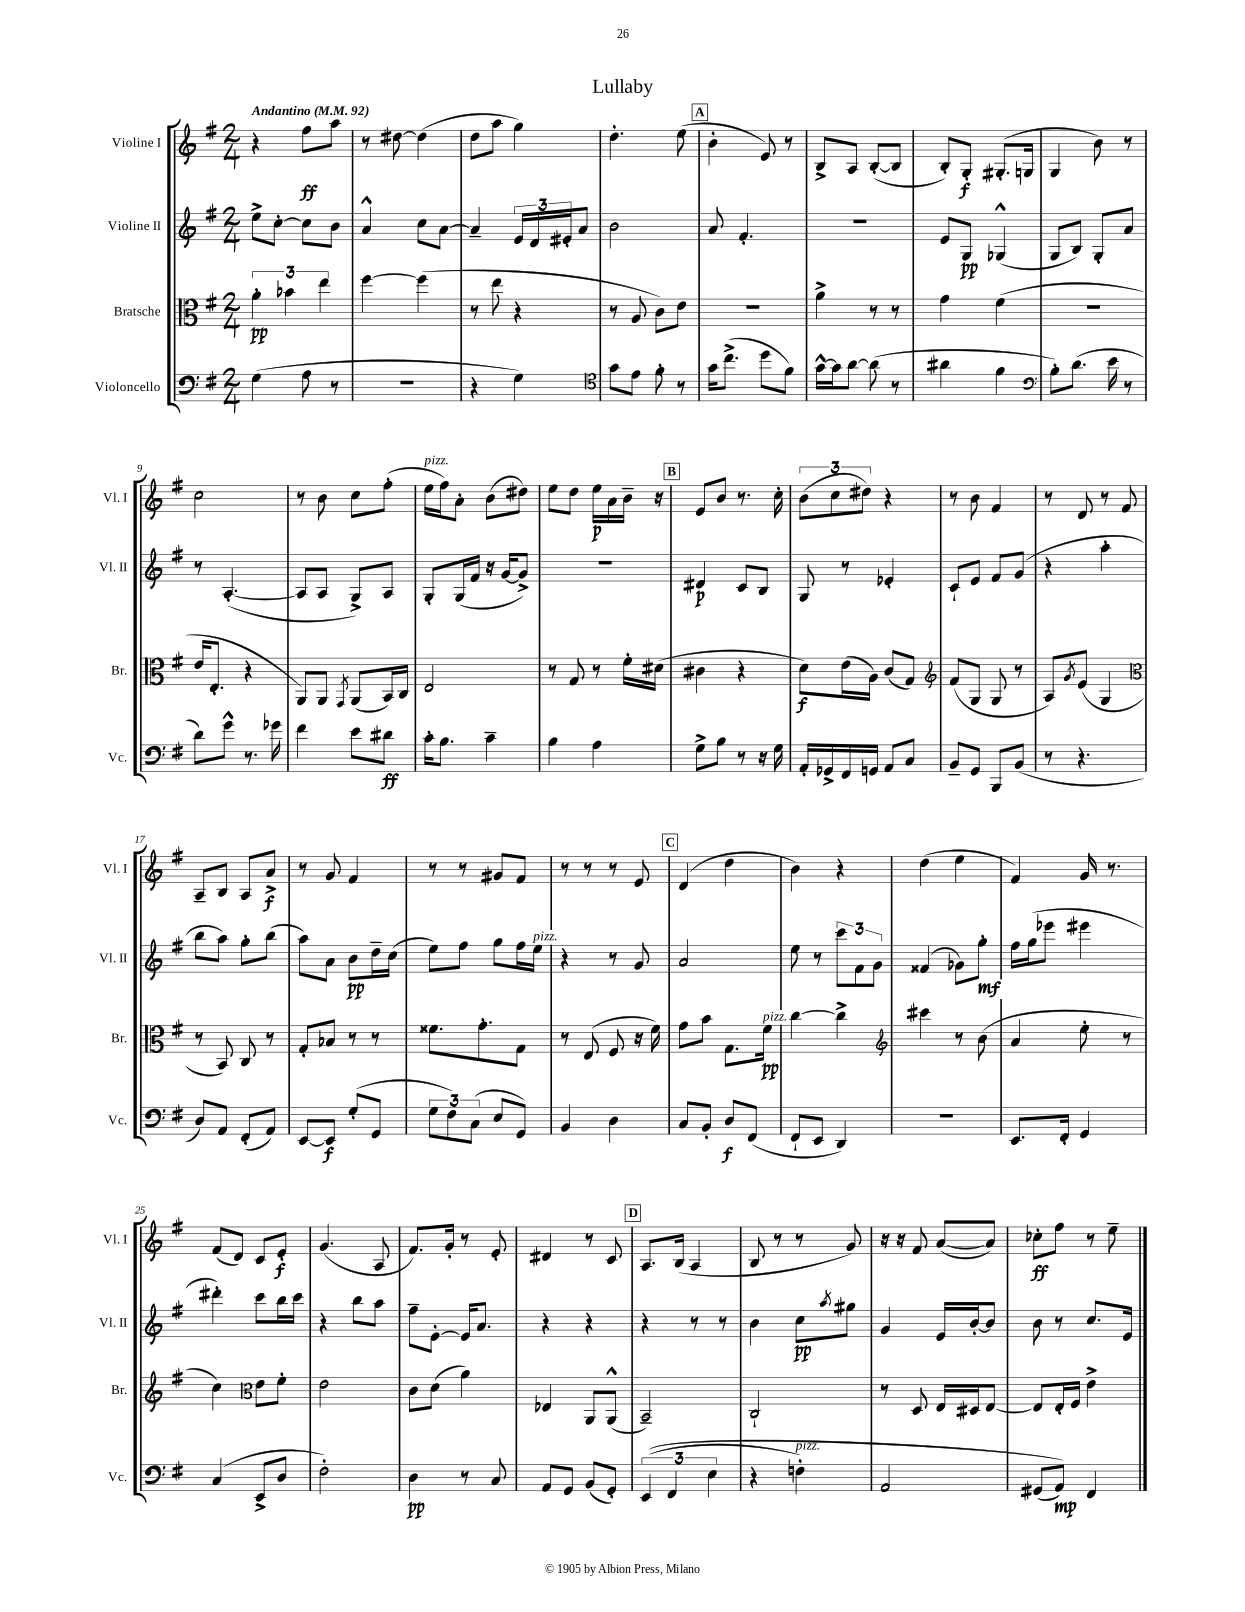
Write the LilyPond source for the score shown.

\header { title = "Lullaby" }
<<
\new StaffGroup <<
\new Staff = "s0" \with { instrumentName = "Violine I" shortInstrumentName = "Vl. I" } {
    \clef treble \key g \major \numericTimeSignature \time 2/4 \tempo "Andantino" 4 = 92
    r4 fis''8\ff a''8 |
    r8 dis''8~ dis''4( |
    d''8 a''8 g''4) |
    d''4.-. e''8( |
    \mark \markup { \box "A" } b'4-. e'8) r8 |
    b8-> a8 b8~-.( b8 |
    b8-.) g8-.\f gis8.-.( g16 |
    g4 b'8) r8 |
    c''2 |
    r8 b'8 c''8 fis''8-.( |
    e''16^\markup { \italic "pizz." } fis''16) a'8-. b'8( dis''8) |
    e''8 d''8 e''16\p a'16 b'16-- r16 |
    \mark \markup { \box "B" } e'8 b'8 r8. c''16-. |
    \tuplet 3/2 { b'8( c''8 dis''8) } r4 |
    r8 b'8 fis'4 |
    r8 d'8 r8 fis'8 |
    a8-- b8 a8 a'8->\f |
    r8 g'8 fis'4 |
    r8 r8 gis'8 fis'8 |
    r8 r8 r8 e'8 |
    \mark \markup { \box "C" } d'4( d''4 |
    b'4) r4 |
    d''4( e''4 |
    fis'4) g'16 r8. |
    fis'8( d'8) c'8 e'8-.\f |
    g'4.( a8 |
    fis'8.) g'16-. r8 e'8-. |
    dis'4 r8 c'8 |
    \mark \markup { \box "D" } a8. b16( a4 |
    b8 r8 r8 g'8) |
    r16 r16 fis'8 a'8~( a'8) |
    ces''8-.\ff fis''8 r8 e''8-- \bar "|." |
}
\new Staff = "s1" \with { instrumentName = "Violine II" shortInstrumentName = "Vl. II" } {
    \clef treble \key g \major \numericTimeSignature \time 2/4
    e''8-> c''8~-. c''8 b'8 |
    a'4-^ c''8 a'8~ |
    a'4-- \tuplet 3/2 { e'16 d'16 eis'16-. } a'8 |
    b'2 |
    \mark \markup { \box "A" } a'8 fis'4.-. |
    R2 |
    e'8 g8\pp ges4-^( |
    g8 b8) g8-. a'8 |
    r8 a4.~-.( |
    a8 a8 g8->) a8 |
    g8-. g16( fis'16 r16 g'16~ g'8->) |
    R2 |
    \mark \markup { \box "B" } dis'4\p c'8 b8 |
    g8 r8 ees'4-. |
    c'8-! e'8 fis'8 g'8( |
    r4 a''4-. |
    b''8 a''8) g''8-. b''8( |
    a''8) a'8 b'8\pp d''16-- c''16( |
    e''8) fis''8 g''8 fis''16 e''16^\markup { \italic "pizz." } |
    r4 r8 g'8 |
    \mark \markup { \box "C" } a'2 |
    e''8 r8 \tuplet 3/2 { c'''8 fis'8 g'8 } |
    fisis'4( ges'8) g''8-.\mf |
    fis''16 g''16( ees'''8 eis'''4 |
    dis'''4-.) c'''8 b''16 c'''16 |
    r4 b''8 a''8 |
    fis''8-- e'8~-. e'16 a'8. |
    r4 r4 |
    \mark \markup { \box "D" } r4 r8 r8 |
    b'4 c''8\pp \acciaccatura { a''8 } gis''8 |
    g'4 e'16 b'16~-. b'8 |
    b'8 r8 c''8. e'16 \bar "|." |
}
\new Staff = "s2" \with { instrumentName = "Bratsche" shortInstrumentName = "Br." } {
    \clef alto \key g \major \numericTimeSignature \time 2/4
    \tuplet 3/2 { a'4-.\pp bes'4 e''4 } |
    fis''4~ fis''4( |
    r8 e''8 r4 |
    r8 a8 c'8) e'8 |
    \mark \markup { \box "A" } R2 |
    a'4-> r8 r8 |
    g'4 fis'4( |
    r2 |
    e'16 e8.-. r4 |
    a,8) a,8 \acciaccatura { g,8 } a,8( b,16) c16 |
    e2 |
    r8 g8 r8 fis'16-. dis'16( |
    \mark \markup { \box "B" } cis'4 r4 |
    d'8\f) e'16( a16) c'8( g8) |
    \clef treble fis'8( g8 g8 r8 |
    a8) \acciaccatura { g'8 } e'8( g4 |
    \clef alto r8 b,8) c8 r8 |
    g8-. bes8 r8 r8 |
    fisis'8. g'8.-. g8 |
    r8 e8( fis8 r16 fis'16) |
    \mark \markup { \box "C" } g'8 b'8 g8. fis'16\pp^\markup { \italic "pizz." } |
    c''4~ c''4-> |
    \clef treble cis'''4 r8 b'8( |
    a'4 e''8-. r8 |
    c''4) \clef alto e'8 fis'8-. |
    e'2 |
    c'8 d'8( a'4) |
    ees4 a,8 a,8-^( |
    \mark \markup { \box "D" } b,2--) |
    c2-! |
    r8 d8 e16 dis16 e8~ |
    e8 e16-. fis16 e'4-> \bar "|." |
}
\new Staff = "s3" \with { instrumentName = "Violoncello" shortInstrumentName = "Vc." } {
    \clef bass \key g \major \numericTimeSignature \time 2/4
    g4( a8 r8 |
    R2 |
    r4 g4) |
    \clef tenor g'8 e'8 fis'8-. r8 |
    \mark \markup { \box "A" } g'16 c''8.->( d''8 fis'8) |
    g'16~-^ g'16 a'8~ a'8( r8 |
    ais'4 fis'4 |
    \clef bass b8-.) d'8.( e'16 r8 |
    d'8) g'8-^ r8. ges'16 |
    fis'4 e'8 dis'8\ff |
    c'16-. b8. c'4-- |
    b4 a4 |
    \mark \markup { \box "B" } g8-> b8 r8 r16 g16 |
    a,16-. ges,16-> fis,16 g,16 a,8 c8 |
    b,8-- g,8 b,,8 b,8( |
    r8 r4. |
    d8) a,8 fis,8-.( a,8) |
    e,8~ e,8\f g8-.( g,8 |
    \tuplet 3/2 { g8 fis8) c8( } e8 g,8) |
    b,4 d4 |
    \mark \markup { \box "C" } c8 b,8-. d8\f fis,8( |
    fis,8-! e,8 d,4) |
    R2 |
    e,8. fis,16-. g,4 |
    c4( e,8-> d8 |
    fis2-.) |
    d4\pp r8 c8 |
    a,8 g,8 b,8( g,8-.) |
    \mark \markup { \box "D" } \tuplet 3/2 { e,4(\( fis,4 e4 } |
    r4 f4-.^\markup { \italic "pizz." }) |
    a,2 |
    gis,8( a,8\mp)\) fis,4 \bar "|." |
}
>>
>>
